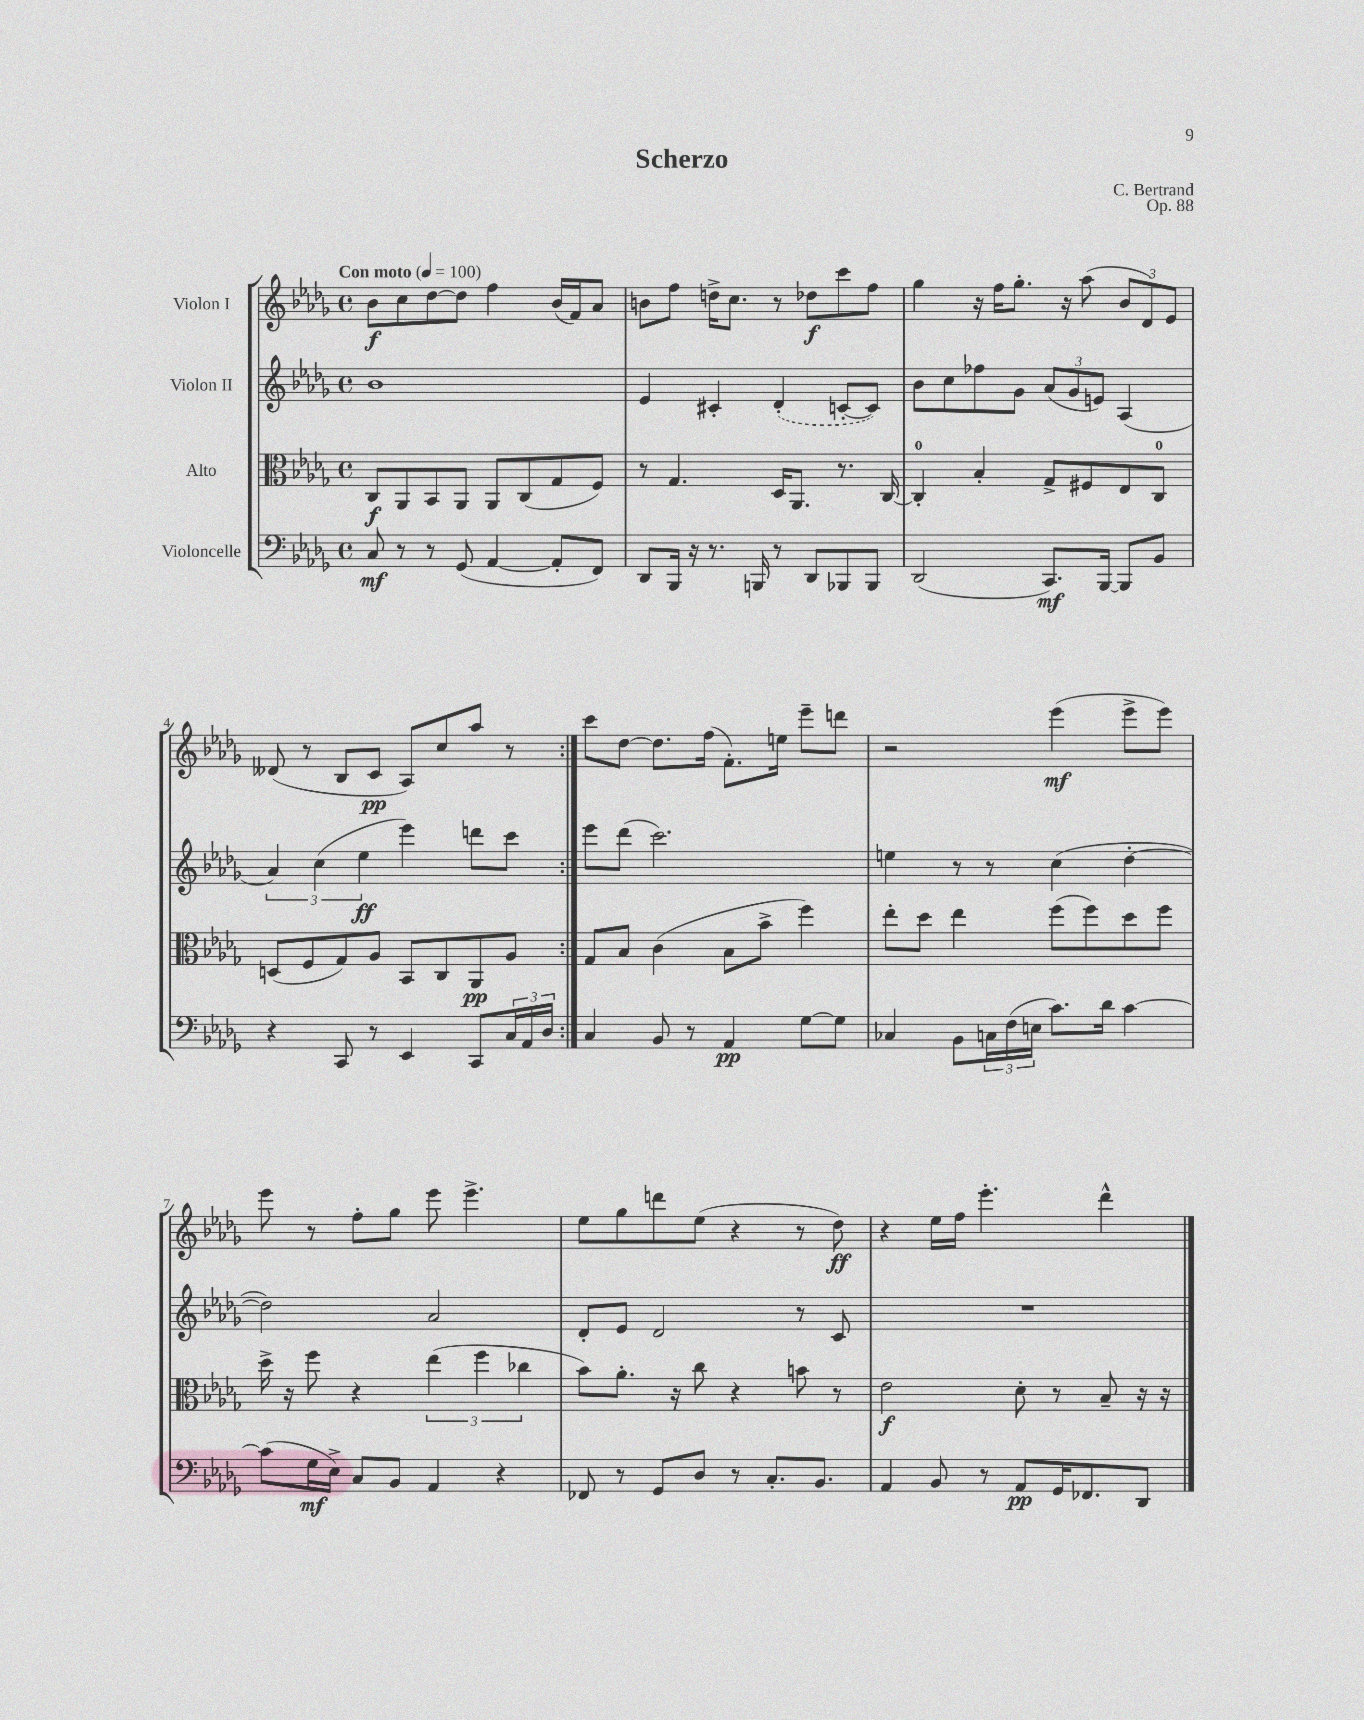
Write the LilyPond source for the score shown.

\header { title = "Scherzo" composer = "C. Bertrand" opus = "Op. 88" }
<<
\new StaffGroup <<
\new Staff = "s0" \with { instrumentName = "Violon I" } {
    \clef treble \key des \major \defaultTimeSignature \time 4/4 \tempo "Con moto" 4 = 100
    \repeat volta 2 { bes'8\f c''8 des''8~ des''8 f''4 bes'16( f'16) aes'8 |
    b'8 f''8 d''16-> c''8. r8 des''8\f c'''8 f''8 |
    ges''4 r16 f''16 ges''8.-. r16 aes''8( \tuplet 3/2 { bes'8 des'8) ees'8 } |
    deses'8( r8 bes8 c'8\pp aes8) c''8 aes''8 r8 | }
    c'''8 des''8~ des''8. f''16( f'8.-.) e''16 ees'''8-- d'''8 |
    r2 ees'''4\mf( ees'''8-> ees'''8) |
    ees'''8 r8 f''8-. ges''8 ees'''8 ees'''4.-> |
    ees''8 ges''8 d'''8 ees''8( r4 r8 des''8\ff) |
    r4 ees''16 f''16 ees'''4.-. des'''4-^ \bar "|." |
}
\new Staff = "s1" \with { instrumentName = "Violon II" } {
    \clef treble \key des \major \defaultTimeSignature \time 4/4
    \repeat volta 2 { bes'1 |
    ees'4 cis'4-. \once \slurDashed des'4-.( c'8~-. c'8) |
    bes'8 c''8 fes''8 ges'8 \tuplet 3/2 { aes'8( ges'8 e'8) } aes4( |
    \tuplet 3/2 { aes'4) c''4( ees''4\ff } ees'''4) d'''8 c'''8 | }
    ees'''8 des'''8( c'''2.) |
    e''4 r8 r8 c''4( des''4~-. |
    des''2) aes'2 |
    des'8-. ees'8 des'2 r8 c'8 |
    R1 \bar "|." |
}
\new Staff = "s2" \with { instrumentName = "Alto" } {
    \clef alto \key des \major \defaultTimeSignature \time 4/4
    \repeat volta 2 { c8\f aes,8 bes,8 aes,8 aes,8 c8( ges8 f8) |
    r8 ges4. des16 aes,8. r8. c16~ |
    c4-0-. bes4-. ges8-> fis8 ees8 c8-0 |
    d8( f8 ges8) aes8 bes,8 c8 aes,8\pp aes8 | }
    ges8 bes8 c'4( bes8 bes'8-> f''4) |
    ees''8-. des''8 ees''4 f''8( f''8) des''8 f''8 |
    des''16-> r16 f''8 r4 \tuplet 3/2 { ees''4( f''4 ces''4 } |
    bes'8) aes'8.-. r16 c''8 r4 b'8 r8 |
    ees'2\f des'8-. r8 bes8-- r16 r16 \bar "|." |
}
\new Staff = "s3" \with { instrumentName = "Violoncelle" } {
    \clef bass \key des \major \defaultTimeSignature \time 4/4
    \repeat volta 2 { c8\mf r8 r8 ges,8( aes,4~ aes,8-. f,8) |
    des,8 bes,,16 r16 r8. b,,16 r8 des,8 bes,,8 bes,,8 |
    des,2( c,8.\mf) bes,,16~ bes,,8 bes,8 |
    r4 c,8 r8 ees,4 c,8 \tuplet 3/2 { c16 aes,16 des16 } | }
    c4 bes,8 r8 aes,4\pp ges8~ ges8 |
    ces4 bes,8 \tuplet 3/2 { c16 f16( e16 } c'8.) des'16 c'4~ |
    c'8( ges16\mf ees16->) c8 bes,8 aes,4 r4 |
    fes,8 r8 ges,8 des8 r8 c8.-. bes,8. |
    aes,4 bes,8 r8 aes,8\pp ges,16 fes,8. des,8 \bar "|." |
}
>>
>>
